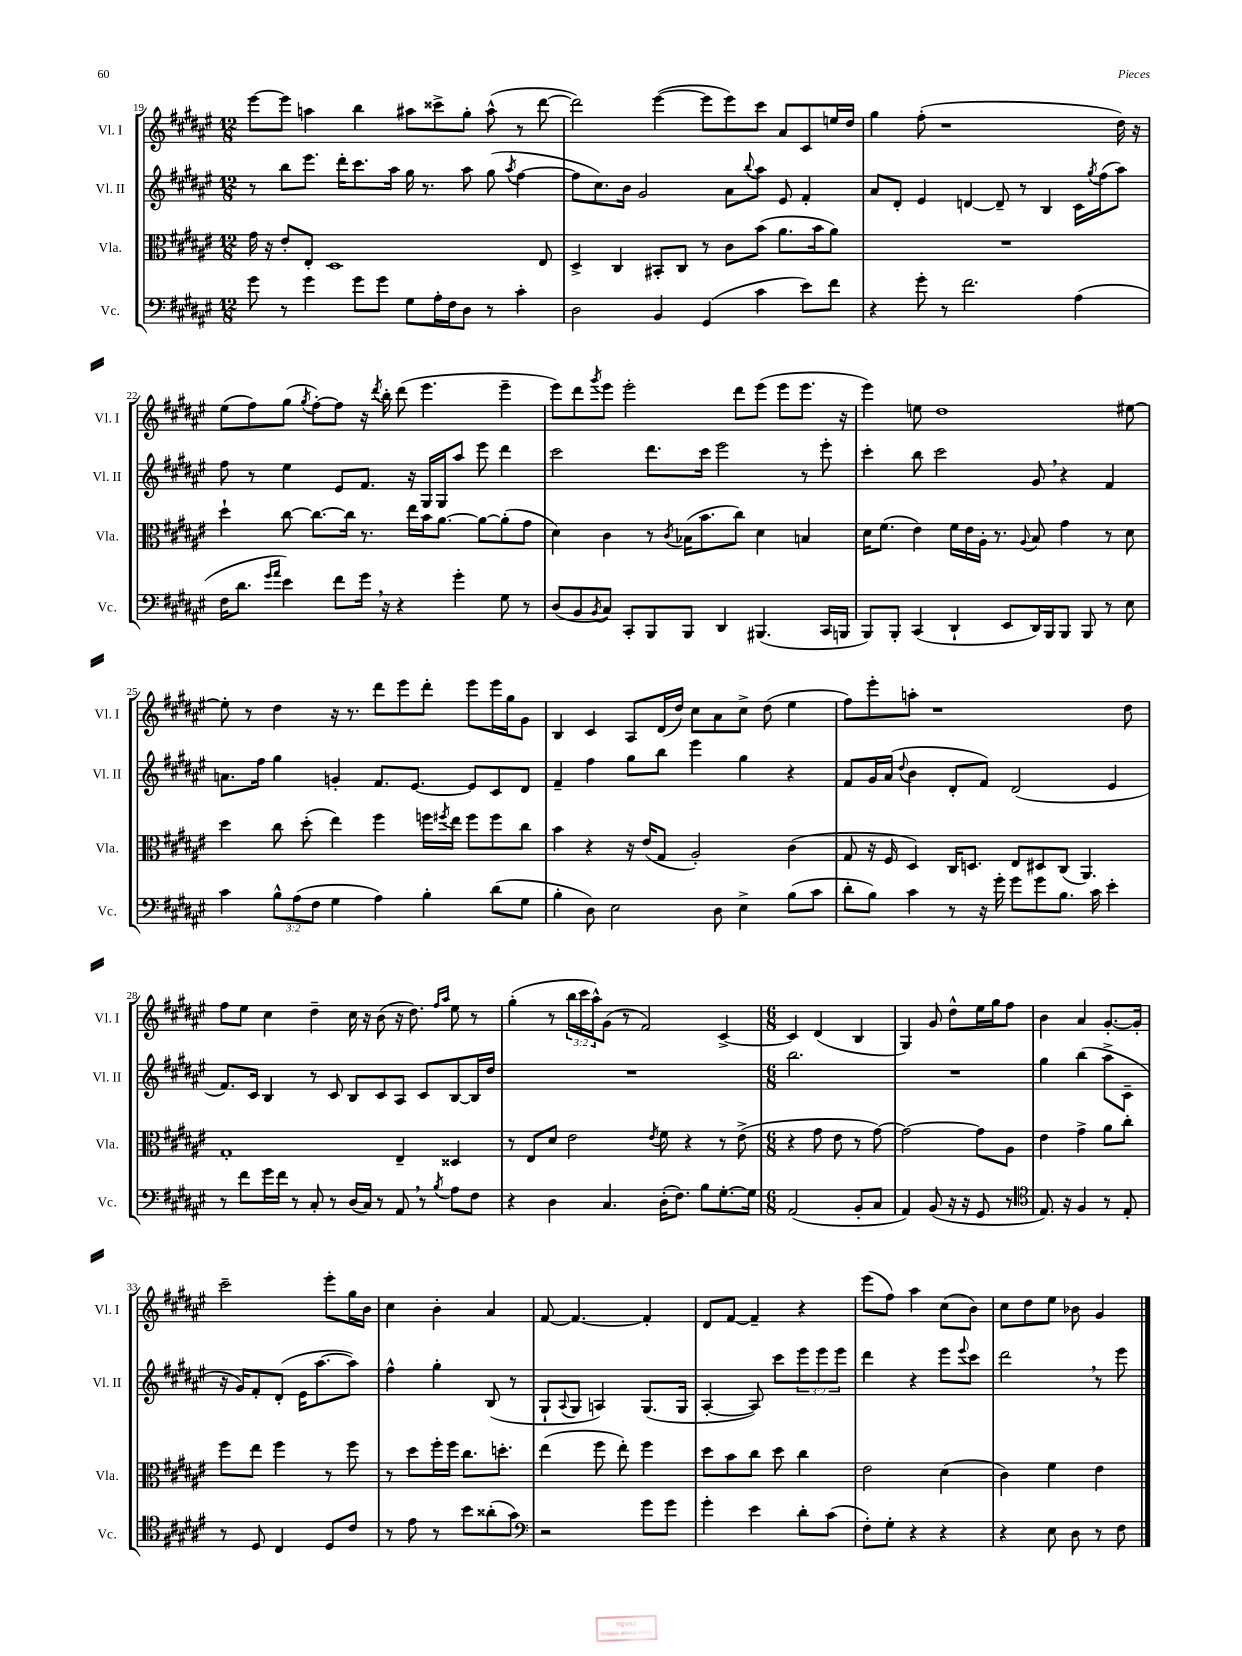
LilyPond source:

<<
\new StaffGroup <<
\new Staff = "s0" \with { instrumentName = "Vl. I" shortInstrumentName = "Vl. I" } {
    \clef treble \key fis \major \numericTimeSignature \time 12/8 \override Staff.TupletNumber.text = #tuplet-number::calc-fraction-text
    eis'''8~ eis'''8 a''4 b''4 ais''8 cisis'''8-> gis''8-. ais''8-^( r8 dis'''8~ |
    dis'''2) eis'''4~( eis'''8 eis'''8) cis'''8 ais'8 cis'8 e''16 dis''16 |
    gis''4 fis''8-.( r1 dis''16) r16 |
    eis''8( fis''8) gis''8( \acciaccatura { gis''8 } fis''8~-.) fis''8 r16 \acciaccatura { dis'''8 } b''16-. dis'''8( eis'''4. eis'''4-- |
    eis'''8) dis'''8 \acciaccatura { gis'''8 } eis'''8 eis'''2-. dis'''8 eis'''8( eis'''8 eis'''8. r16 |
    eis'''4) e''8 dis''1 eis''8~ |
    eis''8-. r8 dis''4 r16 r8. dis'''8 eis'''8 dis'''8-. eis'''8 eis'''16 gis''16 gis'8 |
    b4 cis'4 ais8 dis'16( dis''16) cis''8 ais'8 cis''8-> dis''8( eis''4 |
    fis''8) eis'''8-. a''8-. r1 dis''8 |
    fis''8 eis''8 cis''4 dis''4-- cis''16 r16 b'8( r16 dis''8.) \grace { fis''16 ais''16 } eis''8 r8 |
    gis''4-.( r8 \tuplet 3/2 { b''16 cis'''16 ais''16-^) } gis'8( r8 fis'2) cis'4~-> |
    \numericTimeSignature \time 6/8 cis'4 dis'4( b4 |
    gis4) gis'8 dis''8-^ eis''16 gis''16 fis''8 |
    b'4 ais'4 gis'8.~-. gis'16-. |
    cis'''2-- eis'''8-. gis''16 b'16 |
    cis''4 b'4-. ais'4 |
    fis'8~ fis'4.~ fis'4-. |
    dis'8 fis'8~ fis'4-- r4 |
    eis'''8( fis''8) ais''4 cis''8( b'8) |
    cis''8 dis''8 eis''8 bes'8 gis'4 \bar "|." |
}
\new Staff = "s1" \with { instrumentName = "Vl. II" shortInstrumentName = "Vl. II" } {
    \clef treble \key fis \major \numericTimeSignature \time 12/8 \override Staff.TupletNumber.text = #tuplet-number::calc-fraction-text
    r8 b''8 eis'''8. dis'''16-. cis'''8. ais''16 gis''16 r8. ais''8 gis''8( \acciaccatura { ais''8 } fis''4~ |
    fis''8 cis''8.) b'16 gis'2 ais'8 \appoggiatura { b''8 } ais''8 eis'8 fis'4-. |
    ais'8 dis'8-. eis'4 d'4~ d'8-- r8 b4 cis'16 \acciaccatura { gis''8 } fis''16( ais''8) |
    fis''8 r8 eis''4 eis'8 fis'8. r16 gis16 gis16 ais''8 eis'''8 dis'''4 |
    cis'''2 dis'''8. cis'''16 eis'''2 r8 eis'''8-. |
    cis'''4-. b''8 cis'''2 gis'8 \breathe r4 fis'4 |
    a'8. fis''16 gis''4 g'4-. fis'8. eis'8.~ eis'8 cis'8 dis'8 |
    fis'4-- fis''4 gis''8 b''8 eis'''4 gis''4 r4 |
    fis'8 gis'16 ais'16( \appoggiatura { dis''8 } b'4 dis'8-. fis'8) dis'2( eis'4 |
    fis'8.) cis'16 b4 r8 cis'8 b8 cis'8 ais8 cis'8 b8~ b16 dis''16 |
    R1. |
    \numericTimeSignature \time 6/8 b''2. |
    R2. |
    gis''4 b''4( ais''8-> cis'8-- |
    r16 gis'16) fis'8-. dis'8-.( eis'16 ais''8.~ ais''8) |
    fis''4-^ gis''4-. b8( r8 |
    gis8-! \appoggiatura { ais8 } gis8 a4) gis8.( gis16 |
    ais4~-. ais8) cis'''8 \tuplet 3/2 { eis'''8 eis'''8 eis'''8 } |
    dis'''4 r4 eis'''8 \appoggiatura { eis'''8 } cis'''8 |
    dis'''2 \breathe r8 eis'''8 \bar "|." |
}
\new Staff = "s2" \with { instrumentName = "Vla." shortInstrumentName = "Vla." } {
    \clef alto \key fis \major \numericTimeSignature \time 12/8
    gis'16 r16 eis'8-. eis8-. dis1 eis8 |
    dis4-> cis4 bis,8-. cis8 r8 cis'8 b'8( ais'8. b'16 ais'8) |
    R1. |
    dis''4-! cis''8~ cis''8.~ cis''16 r8. eis''16 b'16 ais'8.~ ais'8~ ais'8-.( gis'8 |
    dis'4) cis'4 r8 \acciaccatura { cis'8 } bes16( b'8. cis''8) dis'4 b4 |
    dis'16 fis'8.( eis'4) fis'16 eis'16 ais16-. r8. \appoggiatura { ais8 } b8 gis'4 r8 dis'8 |
    dis''4 cis''8 dis''8-.( eis''4) fis''4 f''16 \acciaccatura { fis''8 } eis''16 fis''8 fis''8 cis''8 |
    b'4 r4 r16 eis'16( gis8 ais2-.) cis'4( |
    gis8 r16 fis16 dis4) cis16 d8. eis8 dis8 cis8( ais,4.) |
    gis1-. eis4-- disis4 |
    r8 eis8 dis'8 eis'2 \acciaccatura { eis'8 } fis'8 r4 r8 eis'8->( |
    \numericTimeSignature \time 6/8 r4 gis'8 eis'8 r8 gis'8~) |
    gis'2~ gis'8 ais8 |
    eis'4 gis'4-> ais'8 cis''8-. |
    fis''8 eis''8 fis''4 r8 fis''8 |
    r8 dis''8 fis''16-. fis''16 cis''8. d''8.-. |
    eis''4( fis''8 eis''8-.) fis''4 |
    dis''8 b'8 cis''8 dis''8 cis''4 |
    eis'2 dis'4( |
    cis'4) fis'4 eis'4 \bar "|." |
}
\new Staff = "s3" \with { instrumentName = "Vc." shortInstrumentName = "Vc." } {
    \clef bass \key fis \major \numericTimeSignature \time 12/8 \override Staff.TupletNumber.text = #tuplet-number::calc-fraction-text
    gis'8 r8 gis'4 gis'8 gis'8 gis8 ais16-. fis16 dis8 r8 cis'4-. |
    dis2 b,4 gis,4( cis'4 eis'8) fis'8 |
    r4 gis'8-. r8 fis'2. ais4( |
    fis16 dis'8. \grace { gis'16 ais'16 } eis'4) fis'8 gis'16 \breathe r16 r4 gis'4-. gis8 r8 |
    dis8( b,8 \acciaccatura { b,8 } cis8) cis,8-. b,,8 b,,8 dis,4 bis,,4.( cis,16 b,,16 |
    b,,8) b,,8-. cis,4( dis,4-! eis,8 dis,16) b,,16 b,,8 b,,8 r8 eis8 |
    cis'4 \tuplet 3/2 { b8-^ ais8( fis8 } gis4 ais4) b4-. dis'8( gis8 |
    b4-. dis8) eis2 dis8 eis4-> b8( cis'8 |
    dis'8-. b8) cis'4 r8 r16 gis'16-. gis'8 gis'8 b8. cis'16 eis'4-. |
    r8 fis'8 gis'16 fis'16 r8 cis8-. r8 dis16( cis16) r8 ais,8 \breathe r8 \acciaccatura { b8 } ais8 fis8 |
    r4 dis4 cis4. dis16-.( fis8.) b8 gis8.~-. gis16 |
    \numericTimeSignature \time 6/8 ais,2( b,8-. cis8 |
    ais,4) b,8( r16 r16 gis,8 r8 |
    \clef tenor eis8.) r16 fis4 r8 eis8-. |
    r8 dis8 cis4 dis8 cis'8 |
    r8 eis'8 r8 b'8 aisis'8-.( gis'8) |
    \clef bass r2 gis'8 gis'8 |
    gis'4-. eis'4 dis'8-. cis'8( |
    fis8-.) gis8-. r4 r4 |
    r4 eis8 dis8 r8 fis8 \bar "|." |
}
>>
>>
\layout { \context { \Score currentBarNumber = #19 } }
